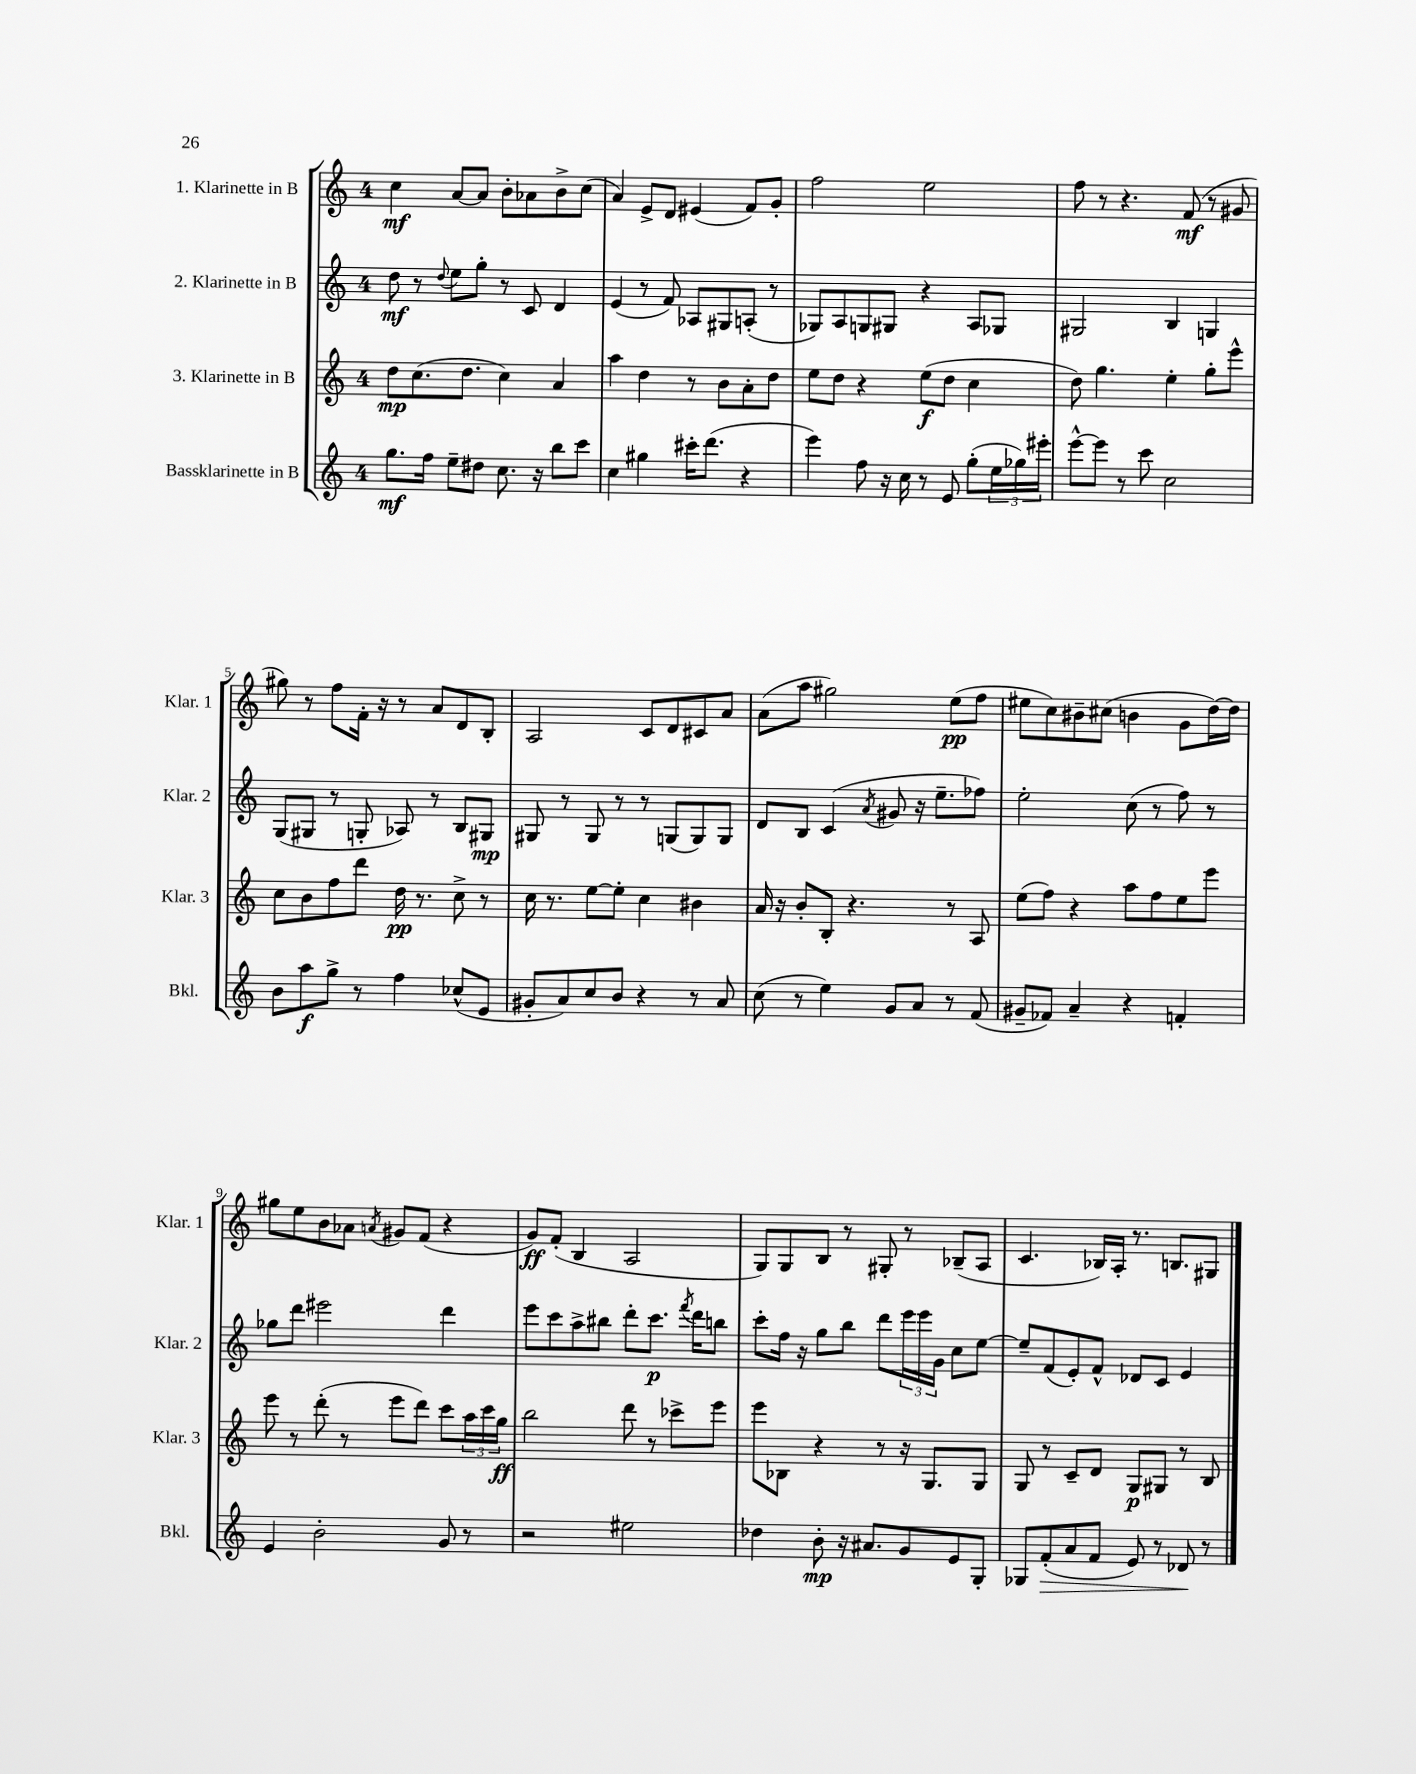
<<
\new StaffGroup <<
\new Staff = "s0" \with { instrumentName = "1. Klarinette in B" shortInstrumentName = "Klar. 1" } {
    \clef treble \key c \major \once \override Staff.TimeSignature.style = #'single-digit \time 4/4
    c''4\mf a'8~ a'8 b'8-. aes'8 b'8-> c''8( |
    a'4) e'8-> d'8 eis'4( f'8) g'8-. |
    f''2 e''2 |
    f''8 r8 r4. f'8\mf( r8 gis'8 |
    gis''8) r8 f''8 f'16-. r16 r8 a'8 d'8 b8-. |
    a2 c'8 d'8 cis'8 a'8 |
    a'8( a''8 gis''2) e''8\pp( f''8 |
    eis''8 c''8) bis'8-- cis''8( b'4 g'8 d''16~) d''16 |
    gis''8 e''8 b'8 aes'8 \acciaccatura { a'8 } gis'8 f'8( r4 |
    g'8\ff) f'8-.( b4 a2 |
    g8) g8 b8 r8 gis8-. r8 bes8--( a8 |
    c'4. bes16) a16-. r8. b8. gis8 \bar "|." |
}
\new Staff = "s1" \with { instrumentName = "2. Klarinette in B" shortInstrumentName = "Klar. 2" } {
    \clef treble \key c \major \once \override Staff.TimeSignature.style = #'single-digit \time 4/4
    d''8\mf r8 \appoggiatura { d''8 } e''8 g''8-. r8 c'8 d'4 |
    e'4( r8 f'8) aes8 gis8 a8-.( r8 |
    ges8) a8 g8 gis8 r4 a8 ges8 |
    gis2 b4 g4 |
    g8( gis8 r8 g8-. aes8) r8 b8 gis8\mp |
    gis8 r8 gis8 r8 r8 g8( g8) g8 |
    d'8 b8 c'4( \acciaccatura { a'8 } gis'8 r16 e''8.-- fes''8) |
    e''2-. c''8( r8 f''8) r8 |
    ges''8 d'''8 eis'''2 d'''4 |
    e'''8 c'''8 a''8-> bis''8 d'''8-. c'''8.\p \acciaccatura { f'''8 } d'''16 b''8 |
    c'''8-. f''16 r16 g''8 b''8 d'''8 \tuplet 3/2 { e'''16 e'''16 g'16 } c''8 e''8~ |
    e''8-- f'8( e'8-.) f'8-^ des'8 c'8 e'4 \bar "|." |
}
\new Staff = "s2" \with { instrumentName = "3. Klarinette in B" shortInstrumentName = "Klar. 3" } {
    \clef treble \key c \major \once \override Staff.TimeSignature.style = #'single-digit \time 4/4
    d''8\mp c''8.( d''8. c''4) a'4 |
    a''4 d''4 r8 b'8 a'8-. d''8 |
    e''8 d''8 r4 e''8\f( d''8 c''4 |
    d''8) g''4. e''4-. g''8-. e'''8-^ |
    c''8 b'8 f''8 d'''8 d''16\pp r8. c''8-> r8 |
    c''16 r8. e''8~ e''8-. c''4 bis'4 |
    a'16 r16 b'8-. b8-. r4. r8 a8 |
    e''8( f''8) r4 a''8 f''8 e''8 e'''8 |
    e'''8 r8 d'''8-.( r8 e'''8 d'''8) c'''8 \tuplet 3/2 { a''16 c'''16 g''16\ff } |
    b''2 d'''8 r8 ces'''8-> e'''8 |
    e'''8 bes8 r4 r8 r16 g8. g8 |
    g8 r8 c'8-- d'8 g8\p gis8 r8 b8 \bar "|." |
}
\new Staff = "s3" \with { instrumentName = "Bassklarinette in B" shortInstrumentName = "Bkl." } {
    \clef treble \key c \major \once \override Staff.TimeSignature.style = #'single-digit \time 4/4
    g''8.\mf f''16 e''8-- dis''8 c''8. r16 b''8 c'''8 |
    c''4 gis''4 cis'''16-. d'''8.( r4 |
    e'''4) f''8 r16 c''16 r8 e'8 g''8-.( \tuplet 3/2 { e''16 ges''16) eis'''16-. } |
    e'''8~-^ e'''8 r8 c'''8 c''2 |
    b'8 a''8\f g''8-> r8 f''4 ces''8-^( e'8 |
    gis'8-. a'8) c''8 b'8 r4 r8 a'8 |
    c''8( r8 e''4) g'8 a'8 r8 f'8( |
    gis'8-- fes'8) a'4-- r4 f'4-. |
    e'4 b'2-. g'8 r8 |
    r2 eis''2 |
    des''4 b'8-.\mp r16 ais'8. g'8 e'8 g8-. |
    ges8 f'8-.\>( a'8 f'8 e'8) r8 des'8\! r8 \bar "|." |
}
>>
>>
